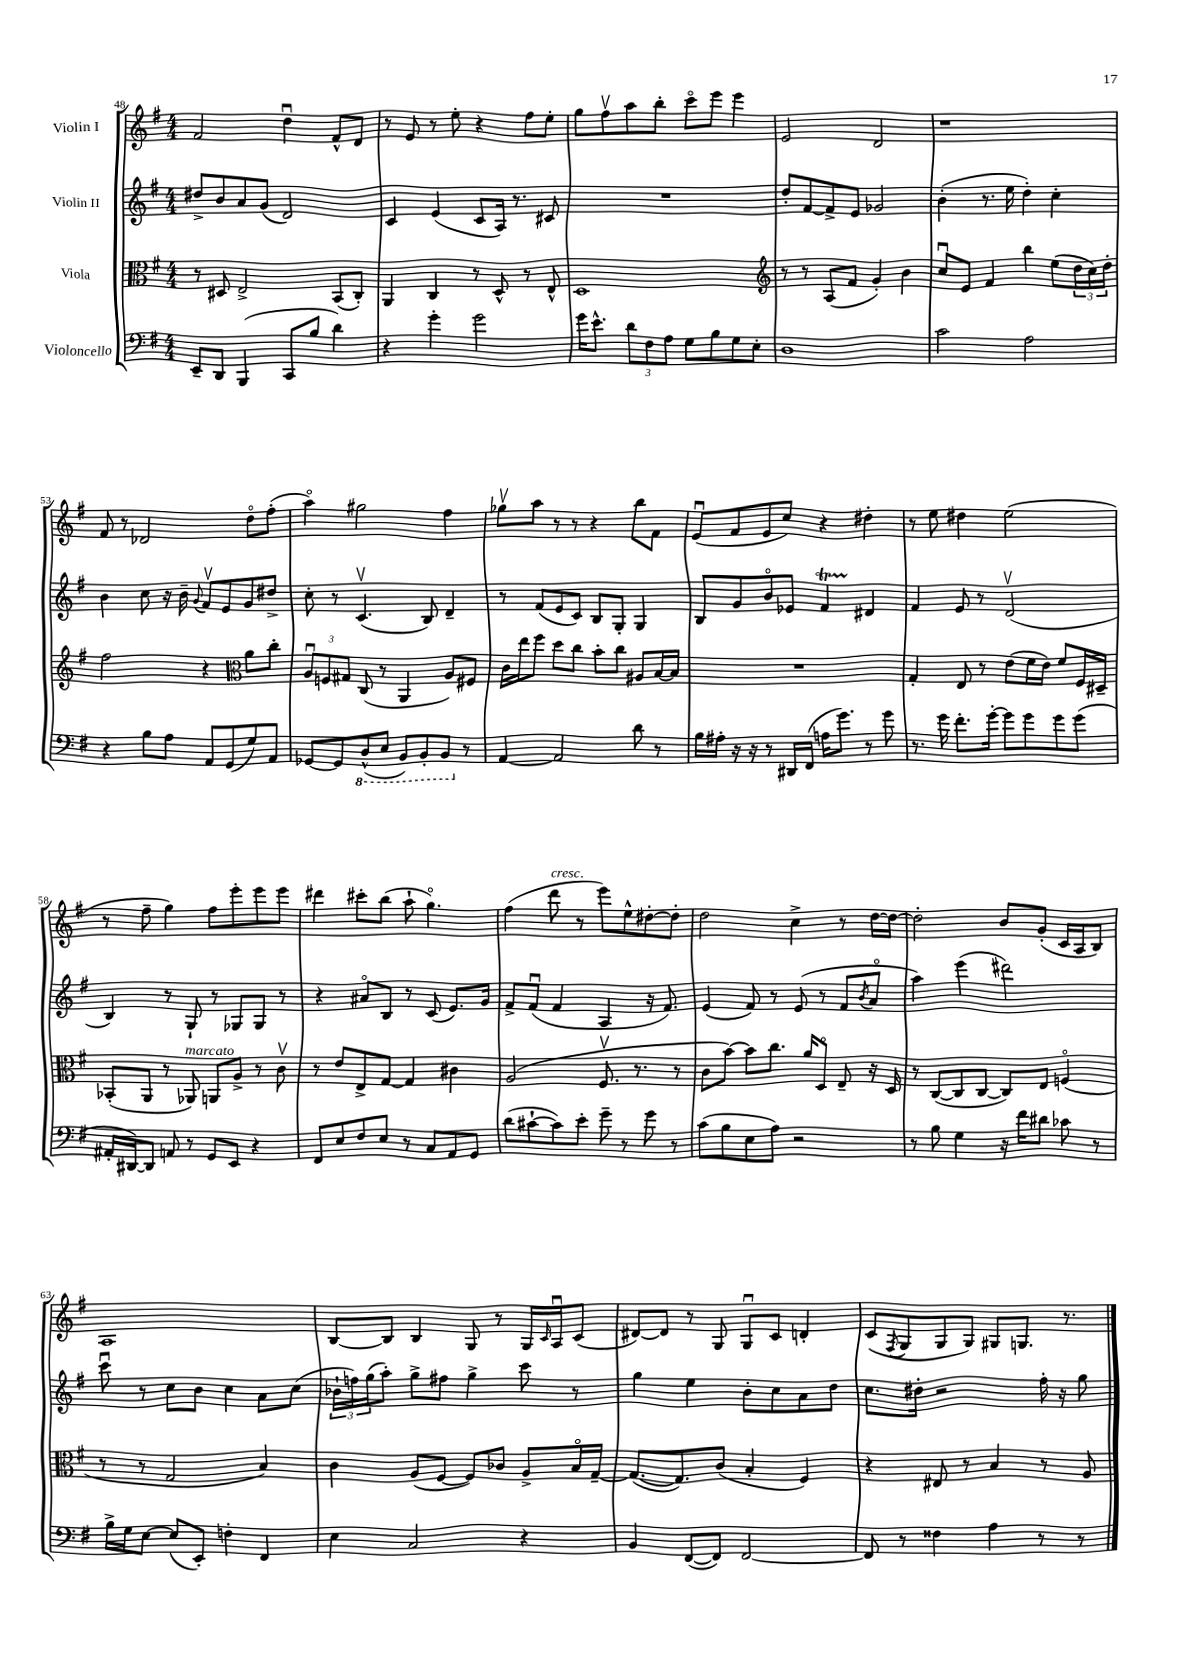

**kern	**kern	**kern	**kern
*staff4	*staff3	*staff2	*staff1
*clefF4	*clefC3	*clefG2	*clefG2
*k[f#]	*k[f#]	*k[f#]	*k[f#]
*M4/4	*M4/4	*M4/4	*M4/4
8EE~	8r	8dd#^	2f#
8DD	8D#	8b	.
(4BBB	2E^	8a	.
.	.	(8g	.
8CC	.	2d)	4ddu
8B	.	.	.
4d)	(8BB	.	8f#^^
.	8C')	.	8d
=	=	=	=
4r	4AA	4c	8r
.	.	.	8e
4g'	4C	(4e	8r
.	.	.	8ee'
2g	8r	8c	4r
.	8D^^	16A)	.
.	.	8.r	.
.	8r	.	8ff#
.	8E^^	8c#	8ee'
=	=	=	=
16g	1D	1r	8gg
8.e^^	.	.	.
.	.	.	8ff#v
12d	.	.	8aa
12F#	.	.	.
.	.	.	8bb'
12A	.	.	.
8G	.	.	8ccco
8B	.	.	8eee
8G	.	.	4eee
8E'	.	.	.
=	=	=	=
*	*clefG2	*	*
1D	8r	8dd'	2e
.	8r	[8f#	.
.	(8A	8f#^]	.
.	8f#	8e	.
.	4g')	2g-	2d
.	4b	.	.
=	=	=	=
2c	8ccu	(4b'	1r
.	8e	.	.
.	4f#	8.r	.
.	.	16ee	.
2A	4bb	4dd')	.
.	(8ee	4cc'	.
.	24dd	.	.
.	24cc)	.	.
.	24dd'	.	.
=	=	=	=
4r	2ff#	4b	8f#
.	.	.	8r
8B	.	8cc	2d-
8A	.	16r	.
.	.	16b~	.
.	.	8qqg	.
8AA	4r	8f#v	.
(8GG	.	8e	.
*	*clefC3	*	*
8G)	8a	8g	8ddo
8AA	8cc'	8dd#^	(8ff#'
=	=	=	=
[8GG-	12Au	8cc'	4aao)
.	12F	.	.
8GG-]	.	8r	.
.	12G#	.	.
(8DD^^	(8C	(4.cv	2gg#
8EE	8r	.	.
8BBB)	4AA	.	.
8BBB'	.	8B)	.
8BBB	8A)	4d~	4ff#
8r	8F#	.	.
=	=	=	=
[4AA	16c	8r	8gg-v
.	16ee	.	.
.	8ff#	(8f#	8aa
2AA]	8dd	8e	8r
.	8cc	8c)	8r
.	8b'	8B	4r
.	8cc	8G'	.
8d	8A#	4G	8bb
8r	[16B	.	8f#
.	16B]	.	.
=	=	=	=
16B	1r	8B	(8eu
16A#'	.	.	.
16r	.	8g	8f#
16r	.	.	.
8r	.	8bo	8e
16DD#	.	8e-	8cc)
(16FF#	.	.	.
16A	.	4f#	4r
8.g)	.	.	.
8r	.	4d#	4dd#'
8g	.	.	.
=	=	=	=
8.r	4G'	4f#	8r
.	.	.	8ee
16g	.	.	.
8.f#'	8E	8e	4dd#
.	8r	8r	.
[16g'	.	.	.
8g]	(8e	(2dv	(2ee
8g	16f#	.	.
.	16e)	.	.
8g	8f#	.	.
(8g	16F#	.	.
.	16D#~	.	.
=	=	=	=
16AA#'	(8BB-'	4B)	8r
[16DD#)	.	.	.
8DD#]	8AA	.	8ff#~
8AA	8r	8r	4gg)
8r	8AA-)	8G`	.
8GG	8AA	8r	8ff#
8EE	8A^	8G-	8eee'
4r	8r	8G-	8eee
.	8cv	8r	8eee
=	=	=	=
8FF#	8r	4r	4ddd#
8E	8e	.	.
8F#	8E^	8a#o	8ccc#'
8E	[8G	8B	(8bb
8r	4G]	8r	8aa`
8C	.	(8c	4.ggo)
8AA	4c#	8.e)	.
8GG	.	.	.
.	.	16g	.
=	=	=	=
(8d	(2A	8f#^	(4ff#
[8c#`	.	(8f#u	.
8c#])	.	4f#	8ddd
8e'	.	.	8r
8g~	8.F#v	4A	8eee)
8r	.	.	8ee^^
.	8.r	.	.
8g	.	16r	[8dd#'
.	.	8.f#)	.
8r	8r	.	8dd#']
=	=	=	=
(8c	8c	(4e	2dd
8B	[8b)	.	.
8E	8b]	8f#)	.
8A)	8.cc	8r	.
2r	.	(8e	4cc^
.	16a	.	.
.	8Do	8r	.
.	8E~	8f#	8r
.	.	8qb	.
.	16r	8ao	[16dd
.	16D	.	16dd_
=	=	=	=
8r	8r	4aa)	2dd']
8B	([8C	.	.
4G	8C]	(4eee	.
.	[8C	.	.
16r	8C])	2ddd#)	8b
16f#	.	.	.
8d#	8E	.	(8g'
8c-	(4Fo	.	16c
.	.	.	16A
8r	.	.	8B)
=	=	=	=
16B^	8r	8cccu	1A
16G	.	.	.
[8E	8r	8r	.
(8E]	2G	8cc	.
8EE')	.	8b	.
4F'	.	4cc	.
4FF#	4B)	8a	.
.	.	(8cc	.
=	=	=	=
4E	4c	24b-`	[8B
.	.	24ff)	.
.	.	(24gg	.
.	.	8aa')	8B]
2C	(8A	8gg^	4B
.	[8F#	8ff#	.
.	8F#])	4gg^	8G
.	8c-	.	8r
4r	8A^	8ccc	16G
.	.	.	16qqc
.	.	.	16Au
.	16Bo	8r	(8c
.	[16G~	.	.
=	=	=	=
4BB	(8.G_	4gg	[8d#)
.	.	.	8d#]
.	8.G])	.	.
([8FF#	.	4ee	8r
8FF#])	(8c	.	8G
[2FF#	4B'	8b'	8Gu
.	.	8cc	8c
.	4F#)	8a	4d'
.	.	8dd	.
=	=	=	=
8FF#]	4r	8.cc	(8c
.	.	.	8qF#
8r	.	.	8G
.	.	16dd#'	.
4F##	8E#	2r	8G
.	8r	.	8G)
4A	4B	.	8G#
.	.	.	8.G
8r	8r	16ff#'	.
.	.	16r	8.r
8r	8A	8gg	.
==	==	==	==
*-	*-	*-	*-
